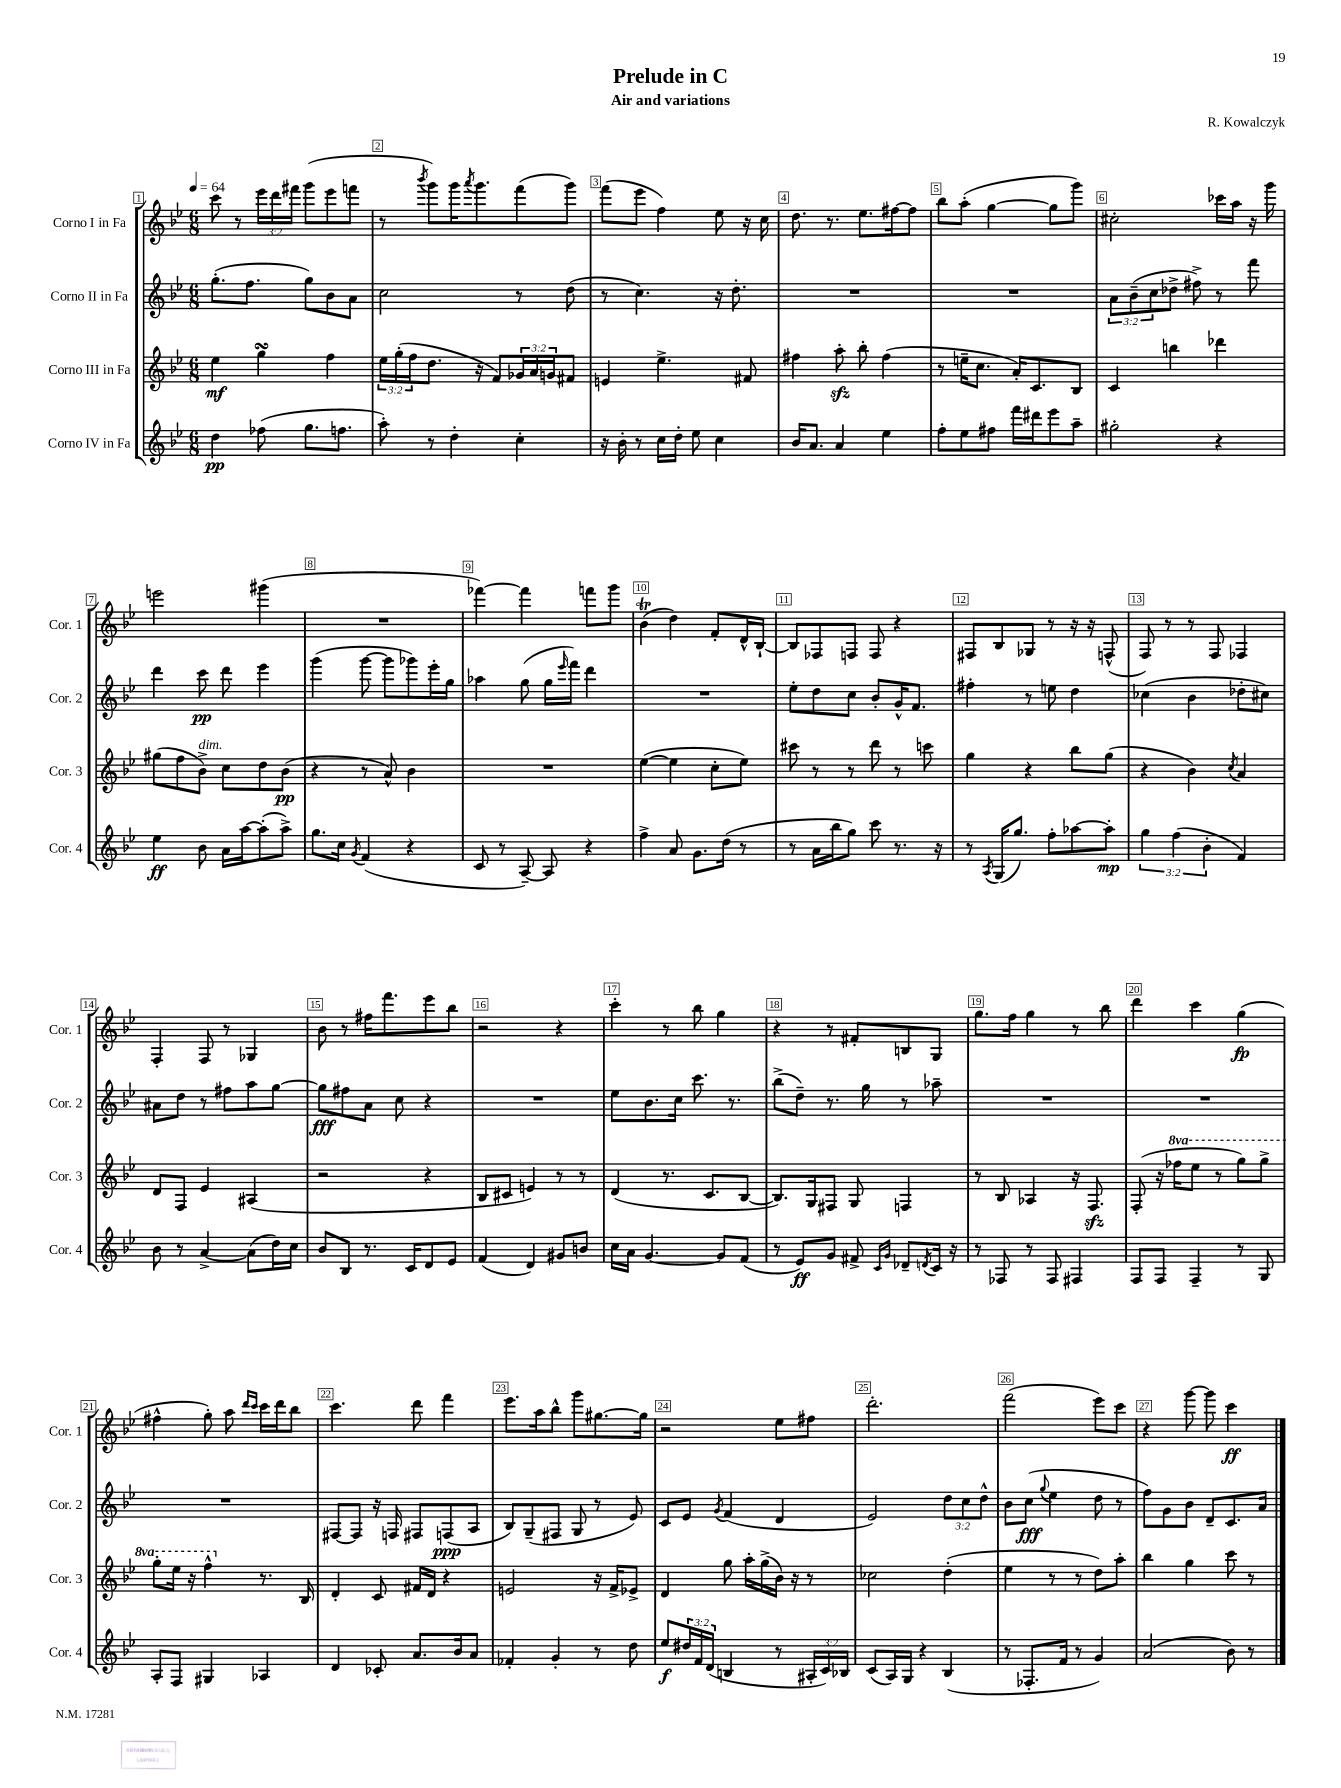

**kern	**dynam	**kern	**dynam	**kern	**dynam	**kern	**dynam
*part4	*part4	*part3	*part3	*part2	*part2	*part1	*part1
*staff4	*staff4	*staff3	*staff3	*staff2	*staff2	*staff1	*staff1
*I"Corno IV in Fa	*	*I"Corno III in Fa	*	*I"Corno II in Fa	*	*I"Corno I in Fa	*
*I'Cor. 4	*	*I'Cor. 3	*	*I'Cor. 2	*	*I'Cor. 1	*
*clefG2	*	*clefG2	*	*clefG2	*	*clefG2	*
*k[b-e-]	*	*k[b-e-]	*	*k[b-e-]	*	*k[b-e-]	*
*M6/8	*	*M6/8	*	*M6/8	*	*M6/8	*
*MM64	*	*MM64	*	*MM64	*	*MM64	*
=1	=1	=1	=1	=1	=1	=1	=1
4dd\	pp	4ee-\	mf	(8.gg'\L	.	8ccc\	.
.	.	.	.	.	.	8r	.
.	.	.	.	8.ff\J	.	.	.
(8ff-X\	.	4ggsSSS\	.	.	.	24eee-\LL	.
.	.	.	.	.	.	24ddd\	.
.	.	.	.	.	.	24fff#X\JJ	.
8.gg\L	.	.	.	8gg\L)	.	(8ggg\L	.
.	.	4ff\	.	8b-\	.	8eee-\	.
8.ffn\J	.	.	.	.	.	.	.
.	.	.	.	8a\J	.	8fffn\J	.
=2	=2	=2	=2	=2	=2	=2	=2
8aa'\)	.	24ee-\LL	.	2cc\	.	8r	.
.	.	(24gg'\	.	.	.	.	.
.	.	24ff\J	.	.	.	.	.
.	.	.	.	.	.	8qbbb-/	.
8r	.	8.dd\J	.	.	.	8ggg\L)	.
4dd'\	.	.	.	.	.	16ggg\K	.
.	.	.	.	.	.	8qaaa/	.
.	.	16r	.	.	.	8.ggg\	.
.	.	8f/L)	.	.	.	.	.
4cc'\	.	24g-X/L	.	8r	.	(8fff\	.
.	.	24a/	.	.	.	.	.
.	.	24gn/J	.	.	.	.	.
.	.	8f#X/J	.	(8dd\	.	8ggg\J)	.
=3	=3	=3	=3	=3	=3	=3	=3
16r	.	4en/	.	8r	.	(8fff\L	.
16b-'\	.	.	.	.	.	.	.
8r	.	.	.	4.cc\)	.	8eee-\J	.
16cc\LL	.	4.ee-^\	.	.	.	4ff\)	.
16dd'\JJ	.	.	.	.	.	.	.
8ee-\	.	.	.	.	.	.	.
4cc\	.	.	.	16r	.	8ee-\	.
.	.	.	.	8.dd'\	.	.	.
.	.	8f#X/	.	.	.	16r	.
.	.	.	.	.	.	16cc\	.
=4	=4	=4	=4	=4	=4	=4	=4
16b-/KL	.	4ff#X\	.	2.r	.	8.dd\	.
8.a/J	.	.	.	.	.	.	.
.	.	.	.	.	.	8.r	.
4a/	.	8aazz'\	.	.	.	.	.
.	.	8bb-'\	.	.	.	8.ee-\L	.
4ee-\	.	(4ff#\	.	.	.	.	.
.	.	.	.	.	.	[16ff#X\k	.
.	.	.	.	.	.	8ff#\J]	.
=5	=5	=5	=5	=5	=5	=5	=5
8ff'\L	.	8r	.	2.r	.	8bb-\L	.
8ee-\	.	16een~\KL	.	.	.	(8aa'\J	.
.	.	8.cc\J	.	.	.	.	.
8ff#X\J	.	.	.	.	.	[4gg\	.
16fff\LL	.	16a'/KL)	.	.	.	.	.
16ddd#X\J	.	8.c/	.	.	.	.	.
8eee-\	.	.	.	.	.	8gg\L]	.
8aa~\J	.	8B-/J	.	.	.	8ggg\J)	.
=6	=6	=6	=6	=6	=6	=6	=6
2gg#X'\	.	4c/	.	12a\L	.	2cc#X'\	.
.	.	.	.	(12b-~\	.	.	.
.	.	.	.	12cc\	.	.	.
.	.	4bbn\	.	8dd-X^\J	.	.	.
.	.	.	.	8ff#X^\)	.	.	.
4r	.	4ddd-X\	.	8r	.	16ccc-X\LL	.
.	.	.	.	.	.	16aa\JJ	.
.	.	.	.	8fff\	.	16r	.
.	.	.	.	.	.	16ggg\	.
!!LO:LB:g=z
=7	=7	=7	=7	=7	=7	=7	=7
4ee-\	ff	(8gg#X\L	.	4ddd\	.	2eeen\	.
.	.	8ff\	.	.	.	.	.
!	!	!LO:TX:a:i:t=dim.	!	!	!	!	!
8b-\	.	8b-^\J)	.	8ccc\	pp	.	.
16a\LL	.	8cc\L	.	8ddd\	.	.	.
[16aa\J	.	.	.	.	.	.	.
(8aa'\]	.	8dd\	.	4eee-\	.	(4ggg#X\	.
8aa^\J)	.	(8b-\J	pp	.	.	.	.
=8	=8	=8	=8	=8	=8	=8	=8
8.gg\L	.	4r	.	(4ggg\	.	2.r	.
16cc\Jk	.	.	.	.	.	.	.
8qg/	.	.	.	.	.	.	.
(4f/	.	8r	.	[8ggg\	.	.	.
.	.	8a^^/)	.	8ggg\L]	.	.	.
4r	.	4b-\	.	8ggg-X\)	.	.	.
.	.	.	.	16eee-'\L	.	.	.
.	.	.	.	16gg\JJ	.	.	.
=9	=9	=9	=9	=9	=9	=9	=9
8c/	.	2.r	.	4aa-X\	.	[4fff-X\)	.
8r	.	.	.	.	.	.	.
[8A~/)	.	.	.	(8gg\	.	4fff-\]	.
8A/]	.	.	.	16gg\LL	.	.	.
.	.	.	.	16qqeee-/	.	.	.
.	.	.	.	16fff\JJ)	.	.	.
4r	.	.	.	4ddd\	.	8fffn\L	.
.	.	.	.	.	.	8ggg\J	.
=10	=10	=10	=10	=10	=10	=10	=10
4ff^\	.	([4ee-\	.	2.r	.	(4b-T\	.
8a/	.	4ee-\]	.	.	.	4dd\)	.
8.g\L	.	.	.	.	.	.	.
.	.	8cc'\L	.	.	.	8f'/L	.
(16dd\Jk	.	.	.	.	.	.	.
8r	.	8ee-\J)	.	.	.	16d^^/L	.
.	.	.	.	.	.	[16B-`/JJ	.
=11	=11	=11	=11	=11	=11	=11	=11
8r	.	8ccc#X\	.	8ee-'\L	.	8B-/L]	.
16a\LL	.	8r	.	8dd\	.	8F-X/	.
16bb-\J	.	.	.	.	.	.	.
8gg\J)	.	8r	.	8cc\J	.	8Fn/J	.
8ccc\	.	8ddd\	.	8b-'/L	.	8F/	.
8.r	.	8r	.	16g^^/K	.	4r	.
.	.	.	.	8.f/J	.	.	.
.	.	8cccn\	.	.	.	.	.
16r	.	.	.	.	.	.	.
=12	=12	=12	=12	=12	=12	=12	=12
8r	.	4gg\	.	4ff#X'\	.	8F#X/L	.
8qA/	.	.	.	.	.	.	.
(16G/KL	.	.	.	.	.	8B-/	.
8.gg/J)	.	.	.	.	.	.	.
.	.	4r	.	8r	.	8G-X/J	.
8ff'\L	.	.	.	8een\	.	8r	.
[8aa-X\	.	8bb-\L	.	4dd\	.	16r	.
.	.	.	.	.	.	16r	.
8aa-'\J]	mp	(8gg\J	.	.	.	(8Fn^^/	.
=13	=13	=13	=13	=13	=13	=13	=13
6gg\	.	4r	.	(4cc-X\	.	8F/)	.
.	.	.	.	.	.	8r	.
(6ff\	.	.	.	.	.	.	.
.	.	4b-\)	.	4b-\	.	8r	.
6b-'\	.	.	.	.	.	.	.
.	.	.	.	.	.	8F/	.
.	.	8qcc/	.	.	.	.	.
4f/)	.	4a/	.	8dd-X'\L	.	4F-X/	.
.	.	.	.	8cc#X\J)	.	.	.
!!LO:LB:g=z
=14	=14	=14	=14	=14	=14	=14	=14
8b-\	.	8d/L	.	8a#X\L	.	4F'/	.
8r	.	8F/J	.	8dd\J	.	.	.
[4a^/	.	4e-/	.	8r	.	8F/	.
.	.	.	.	8ff#X\L	.	8r	.
(8a\L]	.	(4A#X/	.	8aa\	.	4G-X/	.
16dd\L)	.	.	.	[8gg\J	.	.	.
16cc\JJ	.	.	.	.	.	.	.
=15	=15	=15	=15	=15	=15	=15	=15
8b-/L	.	2r	.	8gg\L]	fff	8b-\	.
8B-/J	.	.	.	8ff#X\	.	8r	.
8.r	.	.	.	8a\J	.	16ff#X\KL	.
.	.	.	.	.	.	8.fff\	.
.	.	.	.	8cc\	.	.	.
16c/KL	.	.	.	.	.	.	.
8d/	.	4r	.	4r	.	8eee-\	.
8e-/J	.	.	.	.	.	8bb-\J	.
=16	=16	=16	=16	=16	=16	=16	=16
(4f/	.	8B-/L	.	2.r	.	2r	.
.	.	8c#X/J	.	.	.	.	.
4d/)	.	4en/)	.	.	.	.	.
8g#X/L	.	8r	.	.	.	4r	.
8bn/J	.	8r	.	.	.	.	.
=17	=17	=17	=17	=17	=17	=17	=17
16cc\LL	.	(4d/	.	8ee-\L	.	4ccc'\	.
16a\JJ	.	.	.	.	.	.	.
[4.g/	.	.	.	8.b-\	.	.	.
.	.	8.r	.	.	.	8r	.
.	.	.	.	16cc\Jk	.	.	.
.	.	.	.	8.ccc\	.	8bb-\	.
.	.	8.c/L	.	.	.	.	.
8g/L]	.	.	.	.	.	4gg\	.
.	.	.	.	8.r	.	.	.
(8f/J	.	[8B-/J	.	.	.	.	.
=18	=18	=18	=18	=18	=18	=18	=18
8r	.	8.B-/L])	.	(8bb-^\L	.	4r	.
8e-/L)	ff	.	.	8dd~\J)	.	.	.
.	.	16G/k	.	.	.	.	.
8g/J	.	8F#X/J	.	8.r	.	8r	.
8f#X^/	.	8G/	.	.	.	8f#X'/L	.
.	.	.	.	16gg\	.	.	.
16qqc/LL	.	.	.	.	.	.	.
16qqg/JJ	.	.	.	.	.	.	.
8d-X~/L	.	4Fn/	.	8r	.	8Bn/	.
8qdn/	.	.	.	.	.	.	.
16c/Jk	.	.	.	8aa-X~\	.	8G/J	.
16r	.	.	.	.	.	.	.
=19	=19	=19	=19	=19	=19	=19	=19
8r	.	8r	.	2.r	.	8.gg\L	.
8F-X/	.	8B-/	.	.	.	.	.
.	.	.	.	.	.	16ff\Jk	.
8r	.	4A-X/	.	.	.	4gg\	.
8F-/	.	.	.	.	.	.	.
4F#X/	.	16r	.	.	.	8r	.
.	.	8.Fzz/	.	.	.	.	.
.	.	.	.	.	.	8bb-\	.
=20	=20	=20	=20	=20	=20	=20	=20
8F/L	.	(8F'/	.	2.r	.	4ddd\	.
8F/J	.	16r	.	.	.	.	.
*	*	*8va	*	*	*	*	*
.	.	16fff-X\KL	.	.	.	.	.
4F~/	.	8eee-\J	.	.	.	4ccc\	.
.	.	8r	.	.	.	.	.
8r	.	8ggg\L)	.	.	.	(4gg\	fp
8G/	.	8ggg^\J	.	.	.	.	.
!!LO:LB:g=z
=21	=21	=21	=21	=21	=21	=21	=21
8A'/L	.	8ggg'\L	.	2.r	.	4ff#X^^\	.
8F/J	.	16eee-\Jk	.	.	.	.	.
.	.	16r	.	.	.	.	.
4G#X/	.	4fff^^\	.	.	.	8gg'\)	.
.	.	.	.	.	.	8aa\	.
.	.	.	.	.	.	16qqddd/LL	.
.	.	.	.	.	.	16qqccc/JJ	.
*	*	*X8va	*	*	*	*	*
4A-X/	.	8.r	.	.	.	16ccc\LL	.
.	.	.	.	.	.	16ddd\J	.
.	.	.	.	.	.	8bb-\J	.
.	.	16B-/	.	.	.	.	.
=22	=22	=22	=22	=22	=22	=22	=22
4d/	.	4d'/	.	[8F#X/L	.	4.ccc\	.
.	.	.	.	8F#/J]	.	.	.
8c-X'/	.	8c/	.	16r	.	.	.
.	.	.	.	16Fn/	.	.	.
8.a/L	.	16f#X/LL	.	8F#X/L	.	8ddd\	.
.	.	16d/JJ	.	.	.	.	.
.	.	4r	.	(8Fn/	ppp	4fff\	.
16b-/k	.	.	.	.	.	.	.
8a/J	.	.	.	8A/J	.	.	.
=23	=23	=23	=23	=23	=23	=23	=23
4f-X'/	.	2en/	.	8B-/L)	.	8.eee-\L	.
.	.	.	.	(8G~/	.	.	.
.	.	.	.	.	.	16aa\k	.
4g'/	.	.	.	8F#X/J	.	8bb-^^\J	.
.	.	.	.	8G/	.	8ggg\L	.
8r	.	16r	.	8r	.	[8.gg#X\	.
.	.	16f^/KL	.	.	.	.	.
8dd\	.	8e-X^/J	.	8e-/)	.	.	.
.	.	.	.	.	.	16gg#\Jk]	.
=24	=24	=24	=24	=24	=24	=24	=24
8ee-/L	f	4d/	.	8c/L	.	2r	.
24dd#X/L	.	.	.	8e-/J	.	.	.
24f/	.	.	.	.	.	.	.
(24d/JJ	.	.	.	.	.	.	.
.	.	.	.	8qg/	.	.	.
4Bn/	.	8gg\	.	(4f/	.	.	.
.	.	16aa'\LL	.	.	.	.	.
.	.	(16gg^\	.	.	.	.	.
8r	.	16b-\JJ)	.	4d/	.	8ee-\L	.
.	.	16r	.	.	.	.	.
24A#X'/LL	.	8r	.	.	.	8ff#X\J	.
24c/)	.	.	.	.	.	.	.
24B-X/JJ	.	.	.	.	.	.	.
=25	=25	=25	=25	=25	=25	=25	=25
(8c/L	.	2cc-X\	.	2e-/)	.	2.ddd'\	.
16A/L)	.	.	.	.	.	.	.
16G/JJ	.	.	.	.	.	.	.
4r	.	.	.	.	.	.	.
(4B-/	.	(4dd'\	.	12dd\L	.	.	.
.	.	.	.	12cc\	.	.	.
.	.	.	.	12dd^^\J	.	.	.
=26	=26	=26	=26	=26	=26	=26	=26
8r	.	4ee-\	.	8b-\L	.	(2fff\	.
8.F-X'/L	.	.	.	(8cc\J	fff	.	.
.	.	.	.	8qqgg/	.	.	.
.	.	8r	.	4ee-\	.	.	.
16f/Jk	.	.	.	.	.	.	.
8r	.	8r	.	.	.	.	.
4g/)	.	8dd\L)	.	8dd\	.	8eee-\L)	.
.	.	8aa'\J	.	8r	.	8ccc\J	.
=27	=27	=27	=27	=27	=27	=27	=27
(2a/	.	4bb-\	.	8ff\L)	.	4r	.
.	.	.	.	8g\	.	.	.
.	.	4gg\	.	8b-\J	.	[8ggg\	.
.	.	.	.	8d~/L	.	8ggg\]	.
8b-\)	.	8ccc\	.	8.c/	.	4ccc\	ff
8r	.	8r	.	.	.	.	.
.	.	.	.	16a/Jk	.	.	.
==	==	==	==	==	==	==	==
*-	*-	*-	*-	*-	*-	*-	*-
